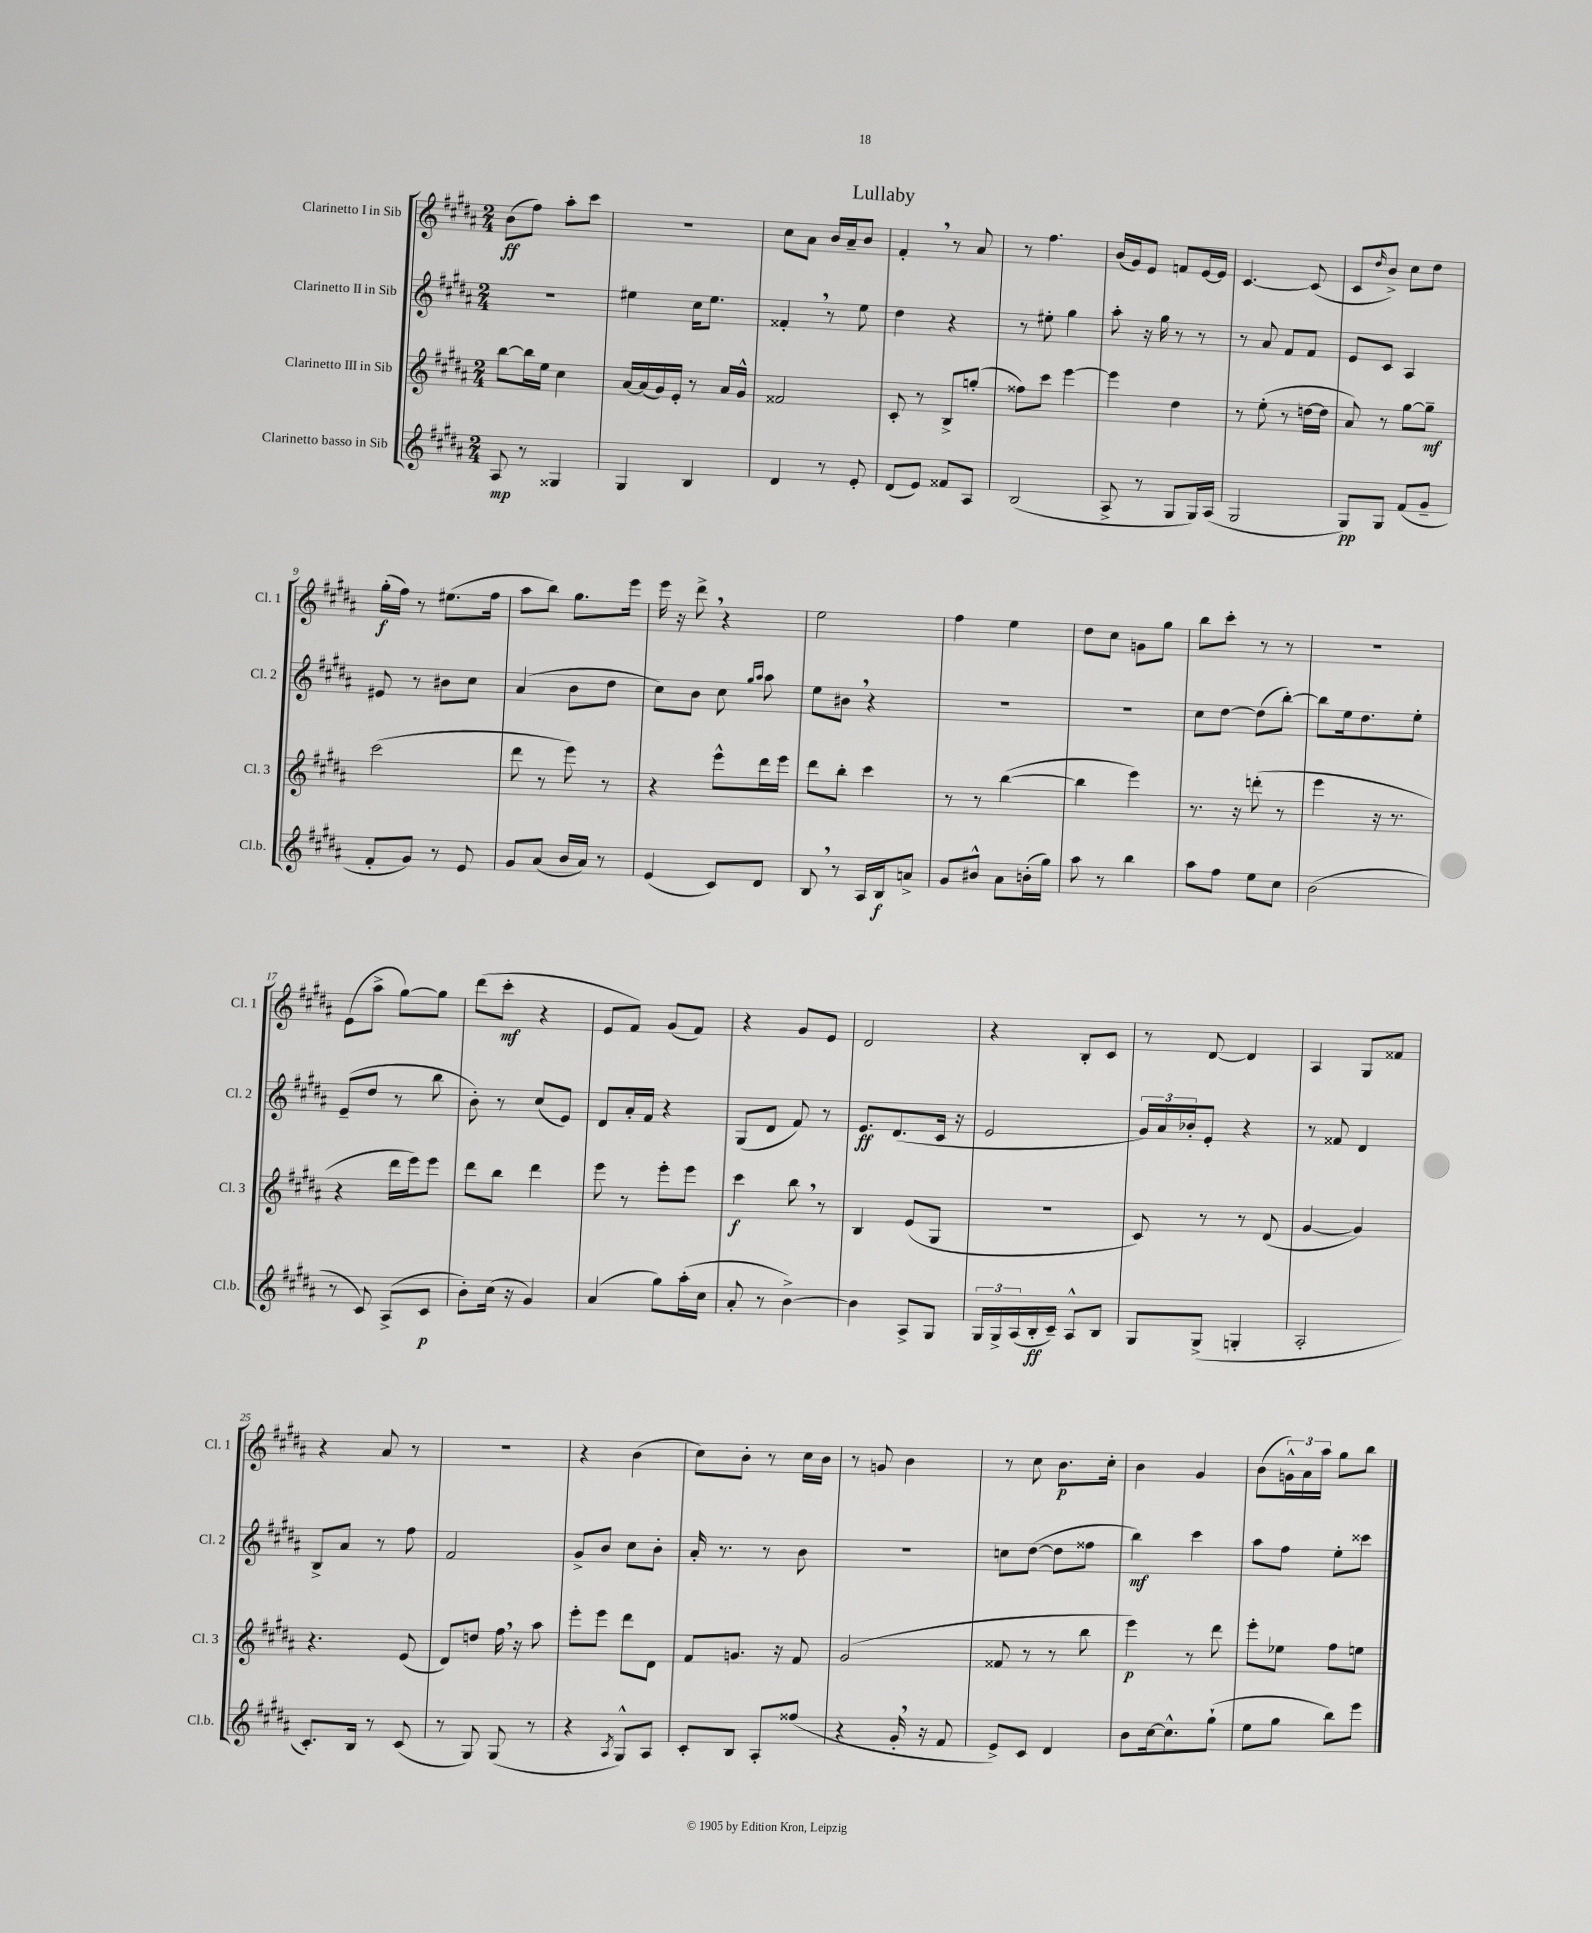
\header { title = "Lullaby" }
<<
\new StaffGroup <<
\new Staff = "s0" \with { instrumentName = "Clarinetto I in Sib" shortInstrumentName = "Cl. 1" } {
    \clef treble \key b \major \numericTimeSignature \time 2/4
    b'8\ff( fis''8) ais''8-. cis'''8 |
    r2 |
    cis''8 ais'8 b'16 ais'16-- b'8 |
    fis'4-. \breathe r8 ais'8 |
    r8 fis''4. |
    b'16( gis'16) e'8 f'8 e'16~ e'16 |
    cis'4.~ cis'8( |
    cis'8 \grace { dis''16 } b'8->) cis''8 dis''8 |
    gis''16-.\f( fis''16) r8 eis''8.( fis''16 |
    ais''8 b''8) gis''8. e'''16 |
    e'''16 r16 dis'''8-> \breathe r4 |
    e''2 |
    fis''4 e''4 |
    dis''8 cis''8 g'8 gis''8 |
    b''8 cis'''8-. r8 r8 |
    R2 |
    e'8( ais''8-> gis''8~) gis''8 |
    dis'''8( cis'''8-.\mf r4 |
    e'8 fis'8) gis'8( fis'8) |
    r4 gis'8 e'8 |
    dis'2 |
    r4 b8-. cis'8 |
    r8 dis'8~ dis'4 |
    ais4 gis8 fisis'8 |
    r4 ais'8 r8 |
    R2 |
    r4 b'4( |
    cis''8) b'8-. r8 cis''16 b'16 |
    r8 g'8 b'4 |
    r8 cis''8 b'8.\p cis''16-. |
    b'4 gis'4 |
    b'8( \tuplet 3/2 { g'16-^) ais'16 ais''16 } gis''8 b''8 \bar "|." |
}
\new Staff = "s1" \with { instrumentName = "Clarinetto II in Sib" shortInstrumentName = "Cl. 2" } {
    \clef treble \key b \major \numericTimeSignature \time 2/4
    R2 |
    eis''4 cis''16 eis''8. |
    fisis'4-. \breathe r8 e''8 |
    dis''4 r4 |
    r8 eis''8-. gis''4 |
    ais''8-. r16 gis''16 r8 r8 |
    r8 ais'8 fis'8 fis'8 |
    e'8 cis'8 ais4 |
    eis'8 r8 bis'8 cis''8 |
    ais'4( b'8 dis''8 |
    cis''8) b'8 cis''8 \grace { gis''16 ais''16 } ais''8 |
    e''8 bis'8 \breathe r4 |
    R2 |
    R2 |
    cis''8 dis''8~ dis''8( b''8~-.) |
    b''8 e''16 dis''8. e''8-. |
    e'8--( dis''8 r8 b''8 |
    b'8-.) r8 cis''8( e'8) |
    dis'8 ais'16-. fis'16 r4 |
    gis8( dis'8 fis'8) r8 |
    e'8.\ff dis'8.( cis'16 r16 |
    e'2 |
    \tuplet 3/2 { gis'16) ais'16 bes'16-. } e'8-. r4 |
    r8 fisis'8 dis'4 |
    b8-> ais'8 r8 fis''8 |
    fis'2 |
    gis'8-> b'8 cis''8 b'8-. |
    ais'16-. r8. r8 b'8 |
    r2 |
    c''8 dis''8~( dis''8 fisis''8 |
    b''4\mf) cis'''4 |
    ais''8 fis''8 e''8-. cisis'''8 \bar "|." |
}
\new Staff = "s2" \with { instrumentName = "Clarinetto III in Sib" shortInstrumentName = "Cl. 3" } {
    \clef treble \key b \major \numericTimeSignature \time 2/4
    b''8~ b''16 e''16 cis''4 |
    ais'16~ ais'16( gis'16) e'16-. r8 ais'16 gis'16-^ |
    fisis'2 |
    cis'8-. r8 b8-> g''8-.( |
    fisis''8) cis'''8 e'''4~ |
    e'''4 dis''4 |
    r8 e''8-.( r8 d''16~ d''16 |
    ais'8) r8 gis''8~ gis''8--\mf |
    cis'''2( |
    dis'''8 r8 e'''8) r8 |
    r4 e'''8-^ dis'''16 e'''16 |
    dis'''8 b''8-. cis'''4 |
    r8 r8 b''4~( |
    b''4 e'''4) |
    r8. r16 d'''8-.( r8 |
    e'''4 r16 r8. |
    r4 dis'''16 e'''16) e'''8 |
    dis'''8 b''8 dis'''4 |
    e'''8 r8 e'''8-. e'''8 |
    cis'''4\f b''8 \breathe r8 |
    b4 e'8( gis8 |
    R2 |
    cis'8) r8 r8 dis'8( |
    gis'4~ gis'4) |
    r4. e'8( |
    dis'8) d''8 fis''16 \breathe r16 ais''8 |
    e'''8-. e'''8 dis'''8 dis'8 |
    fis'8 g'8. r16 fis'8 |
    gis'2( |
    fisis'8 r8 r8 b''8 |
    e'''4\p) r8 dis'''8 |
    e'''8-. ees''8 fis''8 e''8 \bar "|." |
}
\new Staff = "s3" \with { instrumentName = "Clarinetto basso in Sib" shortInstrumentName = "Cl.b." } {
    \clef treble \key b \major \numericTimeSignature \time 2/4
    ais8\mp r8 gisis4 |
    gis4 b4 |
    dis'4 r8 e'8-. |
    dis'8( e'8) fisis'8 ais8 |
    b2( |
    ais8-> r8 gis8 gis16) ais16( |
    gis2 |
    gis8\pp) gis8 fis'8( gis'8-- |
    fis'8-. gis'8) r8 e'8 |
    gis'8 ais'8( b'16 ais'16) r8 |
    e'4( cis'8) dis'8 |
    b8 \breathe r8 ais16 b16\f a'8-> |
    gis'8 bis'8-^ ais'8 b'16-.( gis''16) |
    ais''8 r8 b''4 |
    ais''8 fis''8 e''8 cis''8 |
    b'2( |
    r8 cis'8) ais8->( cis'8\p |
    b'8-.) cis''16( r16 gis'4) |
    ais'4( gis''8) ais''16-.( cis''16 |
    ais'8-. r8 b'4~->) |
    b'4 ais8-> gis8 |
    \tuplet 3/2 { gis16 gis16-> ais16( } b16-.\ff cis'16--) ais8-^ b8 |
    gis8 gis8->( g4-. |
    ais2-. |
    cis'8.-.) b16 r8 cis'8( |
    r8 gis8) gis8( r8 |
    r4 \acciaccatura { ais8 } gis8-^) ais8 |
    cis'8-. b8 ais8-. fisis''8( |
    r4 gis'16-. \breathe r16 fis'8 |
    e'8->) cis'8 dis'4 |
    b'8 cis''16~ cis''8.-^ gis''8-!( |
    e''8 gis''8 b''8) e'''8 \bar "|." |
}
>>
>>
